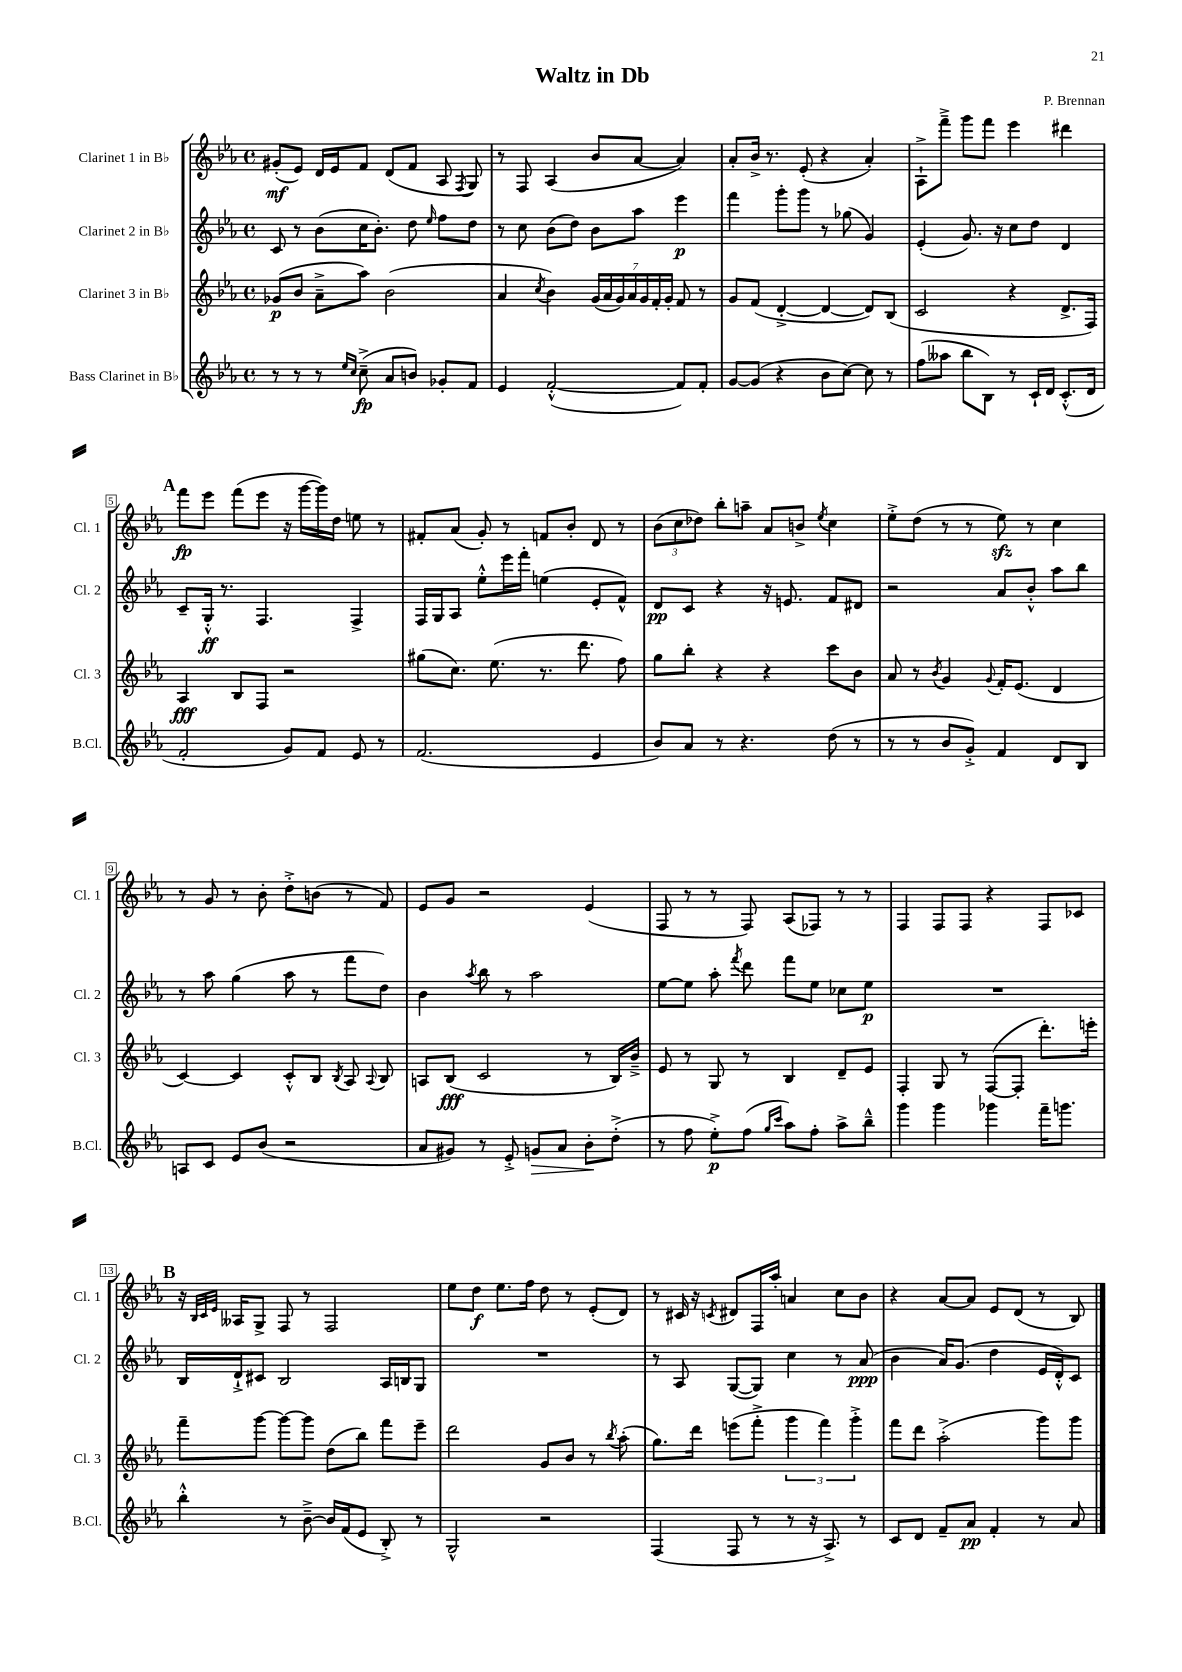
\header { title = "Waltz in Db" composer = "P. Brennan" }
<<
\new StaffGroup <<
\new Staff = "s0" \with { instrumentName = "Clarinet 1 in Bb" shortInstrumentName = "Cl. 1" } {
    \clef treble \key ees \major \defaultTimeSignature \time 4/4
    \autoBeamOff gis'8[-.\mf( ees'8]) d'16[ ees'16 f'8] d'8[( f'8] aes8 \acciaccatura { f8 } g8) |
    r8 f8 aes4( bes'8[ aes'8]~ aes'4) |
    aes'8[-. bes'16]-> r8. ees'8-.( r4 aes'4-.) |
    aes8[-!-> f'''8]---> g'''8[ f'''8] ees'''4 dis'''4 |
    \mark \markup { \bold "A" } f'''8[\fp ees'''8] f'''8[( ees'''8] r16 g'''16[~ g'''16) d''16] e''8 r8 |
    fis'8[-. aes'8]( g'8-.) r8 f'8[ bes'8]-. d'8 r8 |
    \tuplet 3/2 { bes'8[( c''8 des''8]) } bes''8[-. a''8]-- aes'8[ b'8]-> \acciaccatura { ees''8 } c''4 |
    ees''8[-.-> d''8]( r8 r8 ees''8\sfz) r8 c''4 |
    r8 g'8 r8 bes'8-. d''8[-.-> b'8]( r8 f'8) |
    ees'8[ g'8] r2 ees'4( |
    f8 r8 r8 f8) aes8[( fes8]) r8 r8 |
    f4 f8[ f8] r4 f8[ ces'8] |
    \mark \markup { \bold "B" } r16 \grace { bes32[ c'32 ees'32] } aeses16[ g8]-> f8 r8 f2 |
    ees''8[ d''8]\f ees''8.[ f''16] d''8 r8 ees'8[-.( d'8]) |
    r8 cis'16 r16 \acciaccatura { c'8 } dis'8[ f16 aes''16]-. a'4 c''8[ bes'8] |
    r4 aes'8[~ aes'8] ees'8[ d'8]( r8 bes8) \bar "|." |
}
\new Staff = "s1" \with { instrumentName = "Clarinet 2 in Bb" shortInstrumentName = "Cl. 2" } {
    \clef treble \key ees \major \defaultTimeSignature \time 4/4
    \autoBeamOff c'8 r8 bes'8[( c''16 bes'8.]-.) d''8 \grace { ees''16 } f''8[ d''8] |
    r8 c''8 bes'8[( d''8]) bes'8[ aes''8] ees'''4\p |
    f'''4 g'''8[-. g'''8] r8 ges''8( g'4) |
    ees'4-.( g'8.) r16 c''8[ d''8] d'4 |
    \mark \markup { \bold "A" } c'8[-- g16]-.-^\ff r8. f4. f4-> |
    f16[ g16 aes8] ees''8[-.-^ ees'''16 f'''16]-. e''4( ees'8[-. f'8]-^) |
    d'8[\pp c'8] r4 r16 e'8. f'8[ dis'8] |
    r2 aes'8[ bes'8]-.-^ aes''8[ bes''8] |
    r8 aes''8 g''4( aes''8 r8 f'''8[ d''8]) |
    bes'4 \acciaccatura { aes''8 } bes''8 r8 aes''2 |
    ees''8[~ ees''8] aes''8-. \acciaccatura { f'''8 } d'''8 f'''8[ ees''8] ces''8[ ees''8]\p |
    R1 |
    \mark \markup { \bold "B" } bes16[ d'16-!-> cis'8] bes2 aes16[ b16 g8] |
    R1 |
    r8 aes8 g8[~( g8]) c''4 r8 aes'8\ppp( |
    bes'4 aes'16[) g'8.]( d''4 ees'16[ d'16-.-^) c'8] \bar "|." |
}
\new Staff = "s2" \with { instrumentName = "Clarinet 3 in Bb" shortInstrumentName = "Cl. 3" } {
    \clef treble \key ees \major \defaultTimeSignature \time 4/4
    \autoBeamOff ges'8[\p( bes'8] aes'8[---> aes''8]) bes'2( |
    aes'4 \acciaccatura { c''8 } bes'4) \tuplet 7/4 { g'16[( aes'16 g'16) aes'16 g'16 f'16-. g'16]-. } f'8 r8 |
    g'8[ f'8]( d'4~-.-> d'4~ d'8[) bes8]( |
    c'2 r4 d'8.[-> f16]) |
    \mark \markup { \bold "A" } aes4\fff bes8[ f8] r2 |
    gis''8[( c''8.]) ees''8.( r8. d'''8. f''8) |
    g''8[ bes''8]-. r4 r4 c'''8[ bes'8] |
    aes'8 r8 \acciaccatura { bes'8 } g'4 \appoggiatura { g'8 } f'16[-. ees'8.]( d'4 |
    c'4~) c'4 c'8[-.-^ bes8] \acciaccatura { bes8 } aes8 \appoggiatura { aes8 } bes8 |
    a8[ bes8]\fff( c'2 r8 bes16[) bes'16]---> |
    ees'8 r8 g8 r8 bes4 d'8[-- ees'8] |
    f4-. g8 r8 f8[~( f8]-. d'''8.[-.) e'''16]-. |
    \mark \markup { \bold "B" } f'''8[-- g'''8]~ g'''8[~ g'''8] d''8[( bes''8]) f'''8[ ees'''8]-- |
    d'''2 g'8[ bes'8] r8 \acciaccatura { bes''8 } aes''8-.( |
    g''8.[) d'''16] e'''8[( f'''8]-.-> \tuplet 3/2 { g'''4 f'''4) g'''4-.-> } |
    f'''8[ d'''8] aes''2-.->( g'''8[) g'''8] \bar "|." |
}
\new Staff = "s3" \with { instrumentName = "Bass Clarinet in Bb" shortInstrumentName = "B.Cl." } {
    \clef treble \key ees \major \defaultTimeSignature \time 4/4
    \autoBeamOff r8 r8 r8 \grace { ees''16[ c''16] } c''8--->\fp( aes'8[ b'8]) ges'8[-. f'8] |
    ees'4 f'2~-.-^( f'8[) f'8]-. |
    g'8[~ g'8]( r4 bes'8[ c''8]~) c''8 r8 |
    f''8[( aeses''8] bes''8[ bes8]) r8 c'16[-! d'16] c'8.[-.-^( d'16] |
    \mark \markup { \bold "A" } f'2-. g'8[) f'8] ees'8 r8 |
    f'2.( ees'4 |
    bes'8[) aes'8] r8 r4. d''8( r8 |
    r8 r8 bes'8[ g'8]-.->) f'4 d'8[ bes8] |
    a8[ c'8] ees'8[ bes'8]( r2 |
    aes'8[ gis'8]) r8 ees'8-.-> g'8[\> aes'8] bes'8[-.\! d''8]-.->( |
    r8 f''8 ees''8[-.->\p) f''8]( \grace { g''16[ c'''16] } aes''8[) f''8]-. aes''8[-> bes''8]---^ |
    g'''4 g'''4 ges'''4 f'''16[-- g'''8.] |
    \mark \markup { \bold "B" } bes''4-.-^ r8 bes'8~---> bes'16[ f'16( ees'8] bes8-.->) r8 |
    g2-^ r2 |
    f4( f8 r8 r8 r16 aes8.->) r8 |
    c'8[ d'8] f'8[-- aes'8]\pp f'4-. r8 aes'8 \bar "|." |
}
>>
>>
\layout { \context { \Score \override BarNumber.stencil = #(make-stencil-boxer 0.1 0.3 ly:text-interface::print) } }
